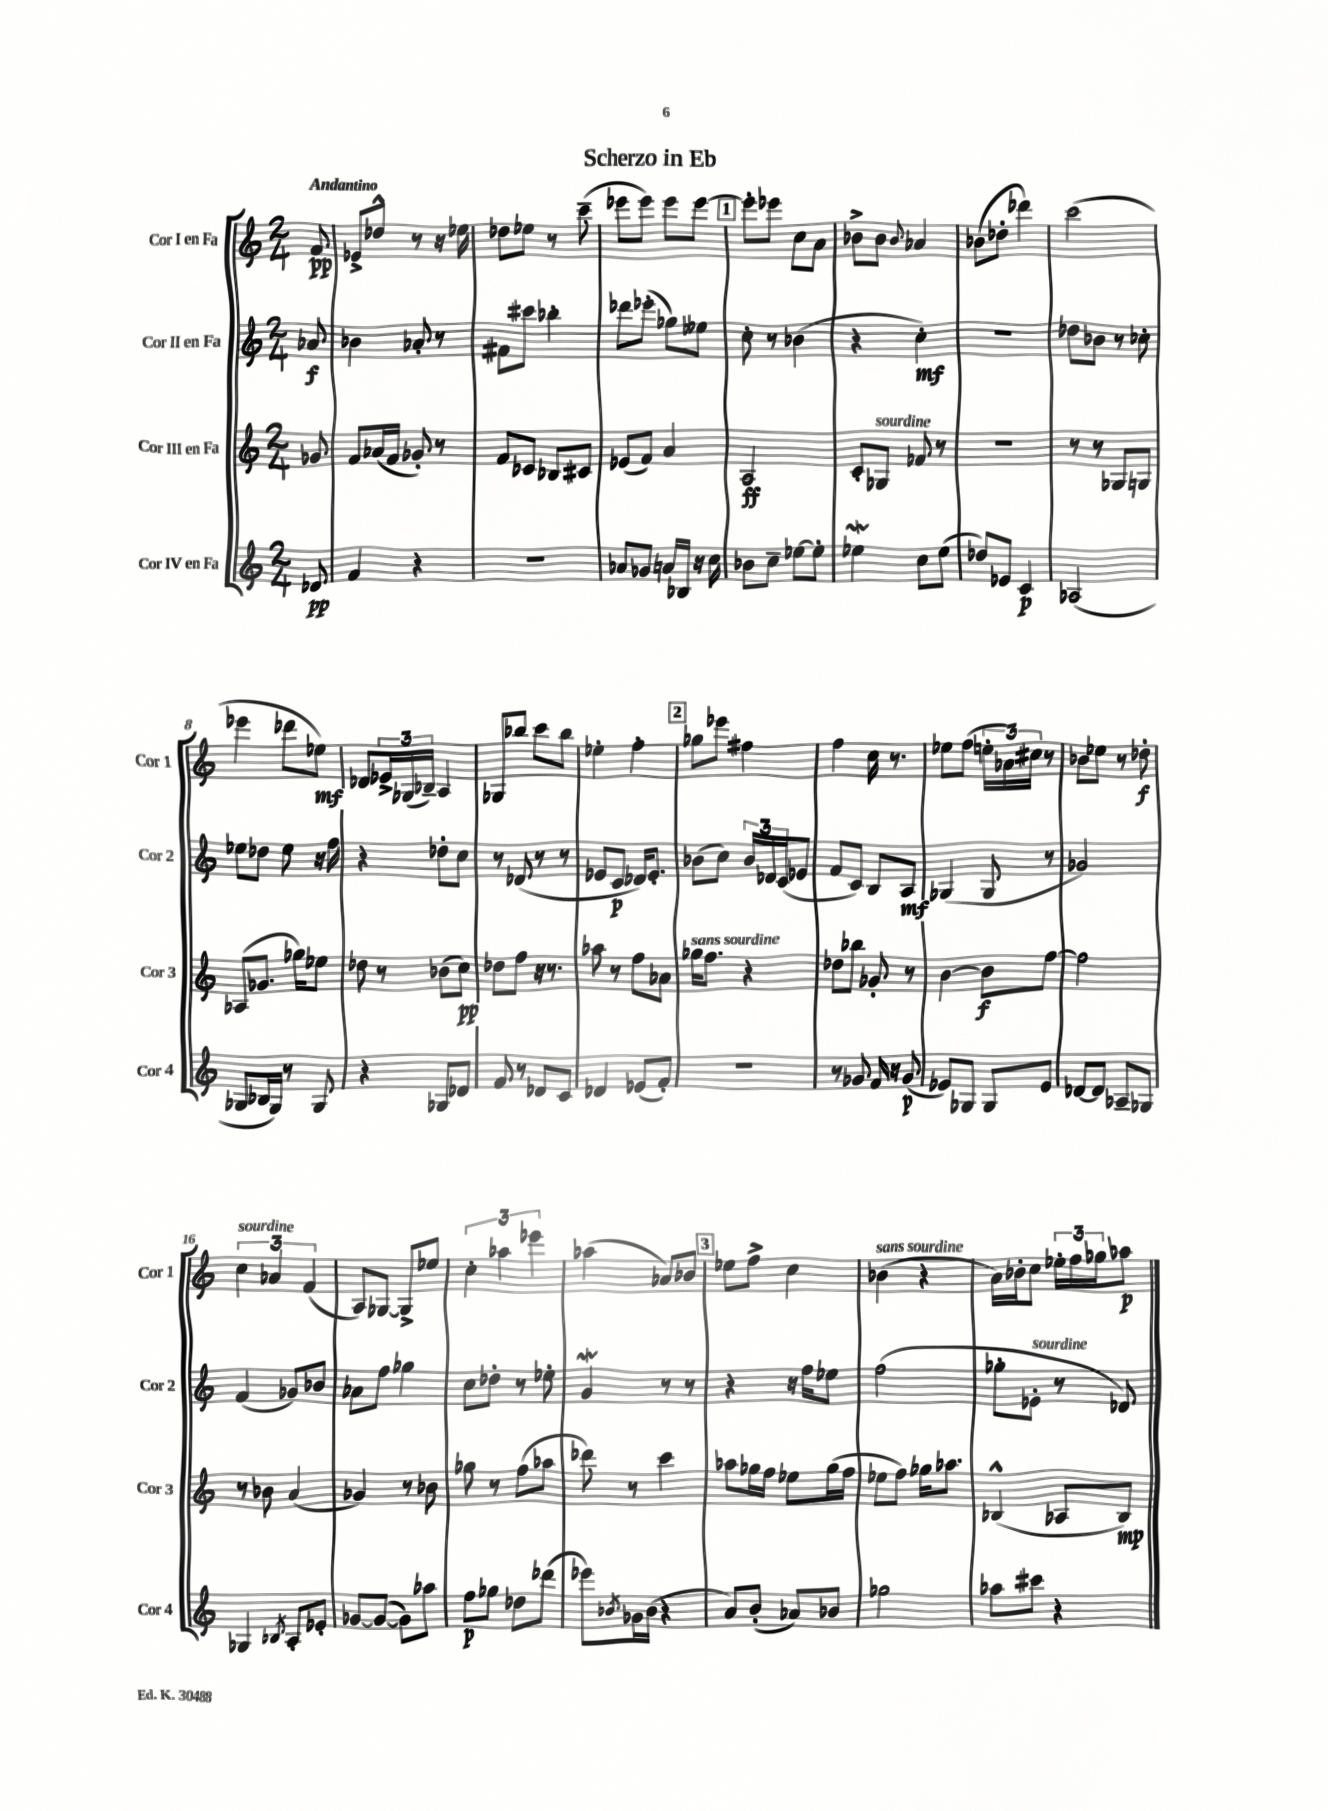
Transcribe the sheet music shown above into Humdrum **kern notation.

**kern	**dynam	**kern	**dynam	**kern	**dynam	**kern	**dynam
*part4	*part4	*part3	*part3	*part2	*part2	*part1	*part1
*staff4	*staff4	*staff3	*staff3	*staff2	*staff2	*staff1	*staff1
*I"Cor IV en Fa	*	*I"Cor III en Fa	*	*I"Cor II en Fa	*	*I"Cor I en Fa	*
*I'Cor 4	*	*I'Cor 3	*	*I'Cor 2	*	*I'Cor 1	*
*clefG2	*	*clefG2	*	*clefG2	*	*clefG2	*
*k[]	*	*k[]	*	*k[]	*	*k[]	*
*M2/4	*	*M2/4	*	*M2/4	*	*M2/4	*
=	=	=	=	=	=	=	=
!	!	!	!	!	!	!LO:TX:a:B:t=Andantino	!
8d-X/	pp	8g-X/	.	8a-X/	f	8f/	pp
=1	=1	=1	=1	=1	=1	=1	=1
4f/	.	8f/L	.	4b-X\	.	8e-X^/L	.
.	.	(16a-X/L	.	.	.	8dd-X^^/J	.
.	.	16f/JJ	.	.	.	.	.
4r	.	8g-X'/)	.	8a-X'/	.	8r	.
.	.	8r	.	8r	.	16r	.
.	.	.	.	.	.	16ee-X\	.
=2	=2	=2	=2	=2	=2	=2	=2
2r	.	8f/L	.	8f#X\L	.	8dd-X\L	.
.	.	8c-X/J	.	8ccc#X\J	.	8ee-X\J	.
.	.	8B-X/L	.	4bb-X'\	.	8r	.
.	.	8c#X/J	.	.	.	(8ccc~\	.
=3	=3	=3	=3	=3	=3	=3	=3
8a-X/L	.	(8e-X/L	.	8ddd-X\L	.	8eee-X\L	.
8g-X/J	.	8f/J)	.	(8eee-X'\J	.	8eee-\J)	.
16an/LL	.	4a/	.	8gg-X\L)	.	8eee-\L	.
16B-X/JJ	.	.	.	.	.	.	.
16r	.	.	.	8ee--X\J	.	[8eee-\J	.
16cc\	.	.	.	.	.	.	.
!!LO:REH:place=s1:t=1
=4	=4	=4	=4	=4	=4	=4	=4
8b-X\L	.	2A/	ff	8cc'\	.	8eee-'\L]	.
8cc~\J	.	.	.	8r	.	8eee-X\J	.
[8ee-X\L	.	.	.	(4b-X\	.	8cc\L	.
8ee-'\J]	.	.	.	.	.	8a\J	.
=5	=5	=5	=5	=5	=5	=5	=5
4ee-Xw\	.	8c'/L	.	4r	.	8b-X^\L	.
!	!	!LO:TX:a:i:t=sourdine	!	!	!	!	!
.	.	8G-X/J	.	.	.	8b-\J	.
.	.	.	.	.	.	8qqb-/	.
8cc\L	.	8f-X/	.	4cc'\)	mf	4a-X/	.
(8ee-\J	.	8r	.	.	.	.	.
=6	=6	=6	=6	=6	=6	=6	=6
8dd-X/L)	.	2r	.	2r	.	(8b-X\L	.
8e-X/J	.	.	.	.	.	8dd-X'\J	.
4c/	p	.	.	.	.	4ddd-X\)	.
=7	=7	=7	=7	=7	=7	=7	=7
(2A-X/	.	8r	.	8dd-X\L	.	(2ccc\	.
.	.	8r	.	8b-X\J	.	.	.
.	.	8G-X/L	.	8r	.	.	.
.	.	8Gn/J	.	8cc-X'\	.	.	.
!!LO:LB:g=z
=8	=8	=8	=8	=8	=8	=8	=8
8G-X/L	.	(8A-X/L	.	8ee-X\L	.	4eee-X\	.
16B-X/L	.	8.g-X/J	.	8dd-X\J	.	.	.
16G-/JJ)	.	.	.	.	.	.	.
8r	.	.	.	8ee-\	.	8ddd-X\L	.
.	.	16gg-X\KL)	.	.	.	.	.
8G-/	.	8ee-X\J	.	16r	.	8ee-X\J)	mf
.	.	.	.	16ff\	.	.	.
=9	=9	=9	=9	=9	=9	=9	=9
4r	.	8dd-X\	.	4r	.	8d-X/L	.
.	.	8r	.	.	.	24e-X^/L	.
.	.	.	.	.	.	(24G-X/	.
.	.	.	.	.	.	24B-X~/JJ)	.
8G-X/L	.	(8b-X\L	.	8dd-X'\L	.	4A/	.
8d-X/J	.	8cc\J)	pp	8cc\J	.	.	.
=10	=10	=10	=10	=10	=10	=10	=10
8f/	.	8dd-X\L	.	8r	.	8G-X/L	.
8r	.	8ff\J	.	(8d-X/	.	8bb-X/J	.
8d-X/L	.	16r	.	8r	.	8ccc\L	.
.	.	8.r	.	.	.	.	.
8c/J	.	.	.	8r	.	8bb-\J	.
=11	=11	=11	=11	=11	=11	=11	=11
4d-X/	.	8aa-X\	.	8e-X/L	.	4ee-X'\	.
.	.	8r	.	8c/J	p	.	.
(8e-X/L	.	8ff\L	.	16d-X/KL)	.	4ff'\	.
.	.	.	.	8.e-'/J	.	.	.
8f'/J)	.	8a-X\J	.	.	.	.	.
!!LO:REH:place=s1:t=2
=12	=12	=12	=12	=12	=12	=12	=12
!	!	!LO:TX:a:i:t=sans sourdine	!	!	!	!	!
2r	.	16gg-X\KL	.	(8b-X\L	.	8gg-X\L	.
.	.	8.ff\J	.	.	.	.	.
.	.	.	.	8cc\J)	.	8eee-X\J	.
.	.	4r	.	24b-/LL	.	4ff#X\	.
.	.	.	.	24d-X/	.	.	.
.	.	.	.	(24c/J	.	.	.
.	.	.	.	8e-X/J	.	.	.
=13	=13	=13	=13	=13	=13	=13	=13
8r	.	8dd-X\L	.	8f/L	.	4ff\	.
8g-X/	.	8bb-X\J	.	8c/J)	.	.	.
16f/	.	8g-X'/	.	8B/L	.	16cc\	.
16r	.	.	.	.	.	8.r	.
(8g-/	p	8r	.	8A/J	mf	.	.
=14	=14	=14	=14	=14	=14	=14	=14
8e-X/L)	.	[4b\	.	(4G-X/	.	8ee-X\L	.
8G-X/J	.	.	.	.	.	(8ff\J	.
8G-/L	.	8b\L]	f	8G-/	.	24een'\LL	.
.	.	.	.	.	.	24a-X\)	.
.	.	.	.	.	.	24cc#X\JJ	.
8e-/J	.	[8ff\J	.	8r	.	8r	.
=15	=15	=15	=15	=15	=15	=15	=15
[8d-X/L	.	2ff\]	.	2g-X/)	.	8b-X\L	.
8d-/J]	.	.	.	.	.	8ee-X\J	.
8A-X~/L	.	.	.	.	.	8r	.
8G-X/J	.	.	.	.	.	8dd-X'\	f
!!LO:LB:g=z
=16	=16	=16	=16	=16	=16	=16	=16
!	!	!	!	!	!	!LO:TX:a:i:t=sourdine	!
4G-X/	.	8r	.	(4f/	.	6cc\	.
.	.	8b-X\	.	.	.	.	.
.	.	.	.	.	.	6a-X/	.
8qB-X/	.	.	.	.	.	.	.
8A'/L	.	(4a/	.	8g-X/L)	.	.	.
.	.	.	.	.	.	(6f/	.
8e-X'/J	.	.	.	8b-X/J	.	.	.
=17	=17	=17	=17	=17	=17	=17	=17
[8g-X/L	.	4g-X/)	.	8a-X\L	.	8A/L)	.
(8g-/J_	.	.	.	8ff\J	.	[8G-X/J	.
8g-\L])	.	8r	.	4gg-X\	.	8G-^/L]	.
8aa-X\J	.	8b-X\	.	.	.	8ee-X/J	.
=18	=18	=18	=18	=18	=18	=18	=18
8ff\L	p	8gg-X\	.	8cc\L	.	6cc'\	.
8gg-X\J	.	8r	.	8dd-X'\J	.	.	.
.	.	.	.	.	.	6aa-X\	.
8dd-X\L	.	(8ff\L	.	8r	.	.	.
.	.	.	.	.	.	6eee-X\	.
(8ddd-X\J	.	8aa-X\J	.	8ee-X'\	.	.	.
=19	=19	=19	=19	=19	=19	=19	=19
8eee-X\L)	.	8ddd-X\)	.	4gW/	.	(4aa-X\	.
8qb-X/	.	.	.	.	.	.	.
16g-X\L	.	8r	.	.	.	.	.
(16b-\JJ	.	.	.	.	.	.	.
4r	.	4ccc\	.	8r	.	8a-X/L)	.
.	.	.	.	8r	.	8b-X/J	.
!!LO:REH:place=s1:t=3
=20	=20	=20	=20	=20	=20	=20	=20
8a/L)	.	8aa-X\L	.	4r	.	8ee-X\L	.
(8b'/J	.	16gg-X\L	.	.	.	8ff^\J	.
.	.	16ff\JJ	.	.	.	.	.
8a-X/L)	.	8ee-X\L	.	16r	.	4cc\	.
.	.	.	.	16ff\KL	.	.	.
8b-X/J	.	(16gg-\L	.	8ee-X\J	.	.	.
.	.	16ff\JJ	.	.	.	.	.
=21	=21	=21	=21	=21	=21	=21	=21
!	!	!	!	!	!	!LO:TX:a:i:t=sans sourdine	!
2gg-X\	.	8ee-X\L	.	(2ff\	.	(4b-X\	.
.	.	8ff\J)	.	.	.	.	.
.	.	16gg-X\KL	.	.	.	4r	.
.	.	8.aa-X\J	.	.	.	.	.
=22	=22	=22	=22	=22	=22	=22	=22
8aa-X\L	.	(4B-X^^/	.	8gg-X'\L	.	16a\LL)	.
.	.	.	.	.	.	16b-X'\J	.
!	!	!	!	!LO:TX:a:i:t=sourdine	!	!	!
8ccc#X\J	.	.	.	8e-X'\J	.	8cc\J	.
4r	.	8A-X/L	.	8r	.	24ee-X'\LL	.
.	.	.	.	.	.	24ff\	.
.	.	.	.	.	.	24gg-X\J	.
.	.	8B-/J)	mp	8d-X/)	.	8aa-X\J	p
==	==	==	==	==	==	==	==
*-	*-	*-	*-	*-	*-	*-	*-
